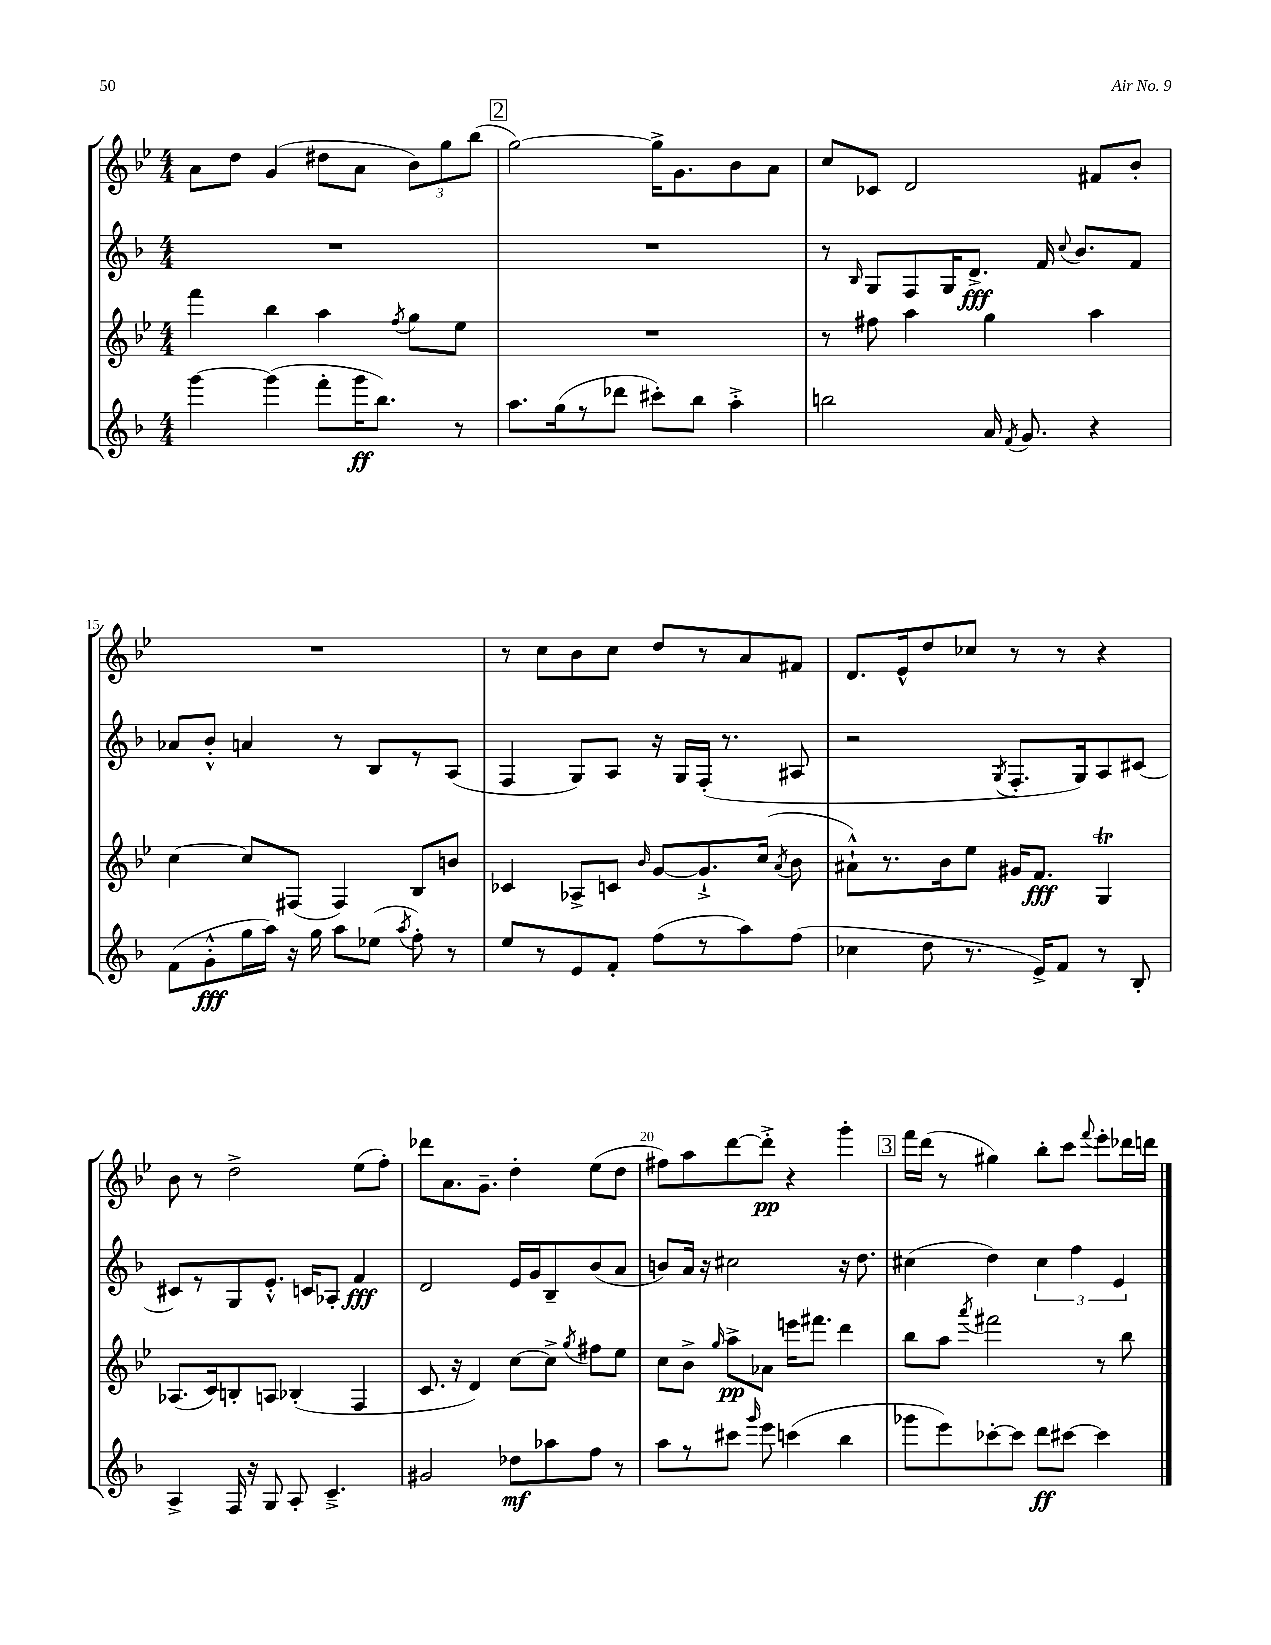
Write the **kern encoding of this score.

**kern	**kern	**kern	**kern
*staff4	*staff3	*staff2	*staff1
*clefG2	*clefG2	*clefG2	*clefG2
*k[b-]	*k[b-e-]	*k[b-]	*k[b-e-]
*M4/4	*M4/4	*M4/4	*M4/4
[4ggg	4fff	1r	8a
.	.	.	8dd
(4ggg]	4bb-	.	(4g
8fff'	4aa	.	8dd#
16ggg	.	.	8a
8.bb-)	.	.	.
.	8qff	.	.
.	8gg	.	12b-)
.	.	.	12gg
8r	8ee-	.	.
.	.	.	(12bb-
=	=	=	=
8.aa	1r	1r	[2gg)
(16gg	.	.	.
8r	.	.	.
8ddd-	.	.	.
8ccc#')	.	.	16gg^]
.	.	.	8.g
8bb-	.	.	.
4aa'^	.	.	8b-
.	.	.	8a
=	=	=	=
2bb	8r	8r	8cc
.	.	16qqB-	.
.	8ff#	8G	8c-
.	4aa	8F	2d
.	.	16G	.
.	.	8.d^	.
16a	4gg	.	.
8qf	.	.	.
8.g	.	.	.
.	.	16f	.
.	.	8qqcc	.
.	.	8.b-	.
4r	4aa	.	8f#
.	.	8f	8b-'
=	=	=	=
(8f	[4cc	8a-	1r
8g'^^	.	8b-'^^	.
16gg	8cc]	4a	.
16aa)	.	.	.
16r	(8F#	.	.
16gg	.	.	.
8aa	4F#)	8r	.
(8ee-	.	8B-	.
8qaa	.	.	.
8ff')	8B-	8r	.
8r	8b	(8A	.
=	=	=	=
8ee	4c-	4F	8r
8r	.	.	8cc
8e	8A-^	8G)	8b-
8f'	8c	8A	8cc
.	16qqb-	.	.
(8ff	[8g	16r	8dd
.	.	16G	.
8r	8.g`^]	(16F'	8r
.	.	8.r	.
8aa)	.	.	8a
.	(16cc	.	.
.	8qa	.	.
(8ff	8b-	8A#	8f#
=	=	=	=
4cc-	8a#`^^)	2r	8.d
.	8.r	.	.
.	.	.	16e-^^
8dd	.	.	8dd
.	16b-	.	.
8.r	8ee-	.	8cc-
.	.	8qG	.
.	16g#	8.F'	8r
16e^)	8.f	.	.
8f	.	.	8r
.	.	16G)	.
8r	4G	8A	4r
8B-'	.	[8c#	.
=	=	=	=
4A^	(8.A-	8c#]	8b-
.	.	8r	8r
.	16c)	.	.
16F	8B'	8G	2dd^
16r	.	.	.
8G	8A	8.e'^^	.
8A'	(4B-'	.	.
.	.	16c	.
4.c~^	.	8A-'	.
.	4F	4f	(8ee-
.	.	.	8ff')
=	=	=	=
2g#	8.c	2d	8ddd-
.	.	.	8.a
.	16r	.	.
.	4d)	.	.
.	.	.	8.g~
8dd-	[8cc	16e	4dd'
.	.	16g	.
8aa-	8cc^]	8B-~	.
.	8qgg	.	.
8ff	8ff#	(8b-	(8ee-
8r	8ee-	8a	8dd
=	=	=	=
8aa	8cc	8b)	8ff#)
8r	8b-^	16a	8aa
.	.	16r	.
.	16qqgg	.	.
8ccc#	8aa^	2cc#	[8ddd
16qqggg	.	.	.
8eee	8a-	.	8ddd'^]
(4ccc	16eee	.	4r
.	8.fff#	.	.
4bb-	4ddd	16r	4ggg'
.	.	8.dd	.
=	=	=	=
8ggg-	8bb-	(4cc#	16fff
.	.	.	(16ddd
8eee)	8aa	.	8r
.	8qaaa	.	.
[8ccc-'	2fff#	4dd)	4gg#)
8ccc-]	.	.	.
8ddd	.	6cc#	8bb-'
[8ccc#	.	.	8ccc
.	.	6ff	.
.	.	.	8qqfff
4ccc#]	8r	.	8eee-'
.	.	6e	.
.	8bb-	.	16ddd-
.	.	.	16ddd
==	==	==	==
*-	*-	*-	*-
